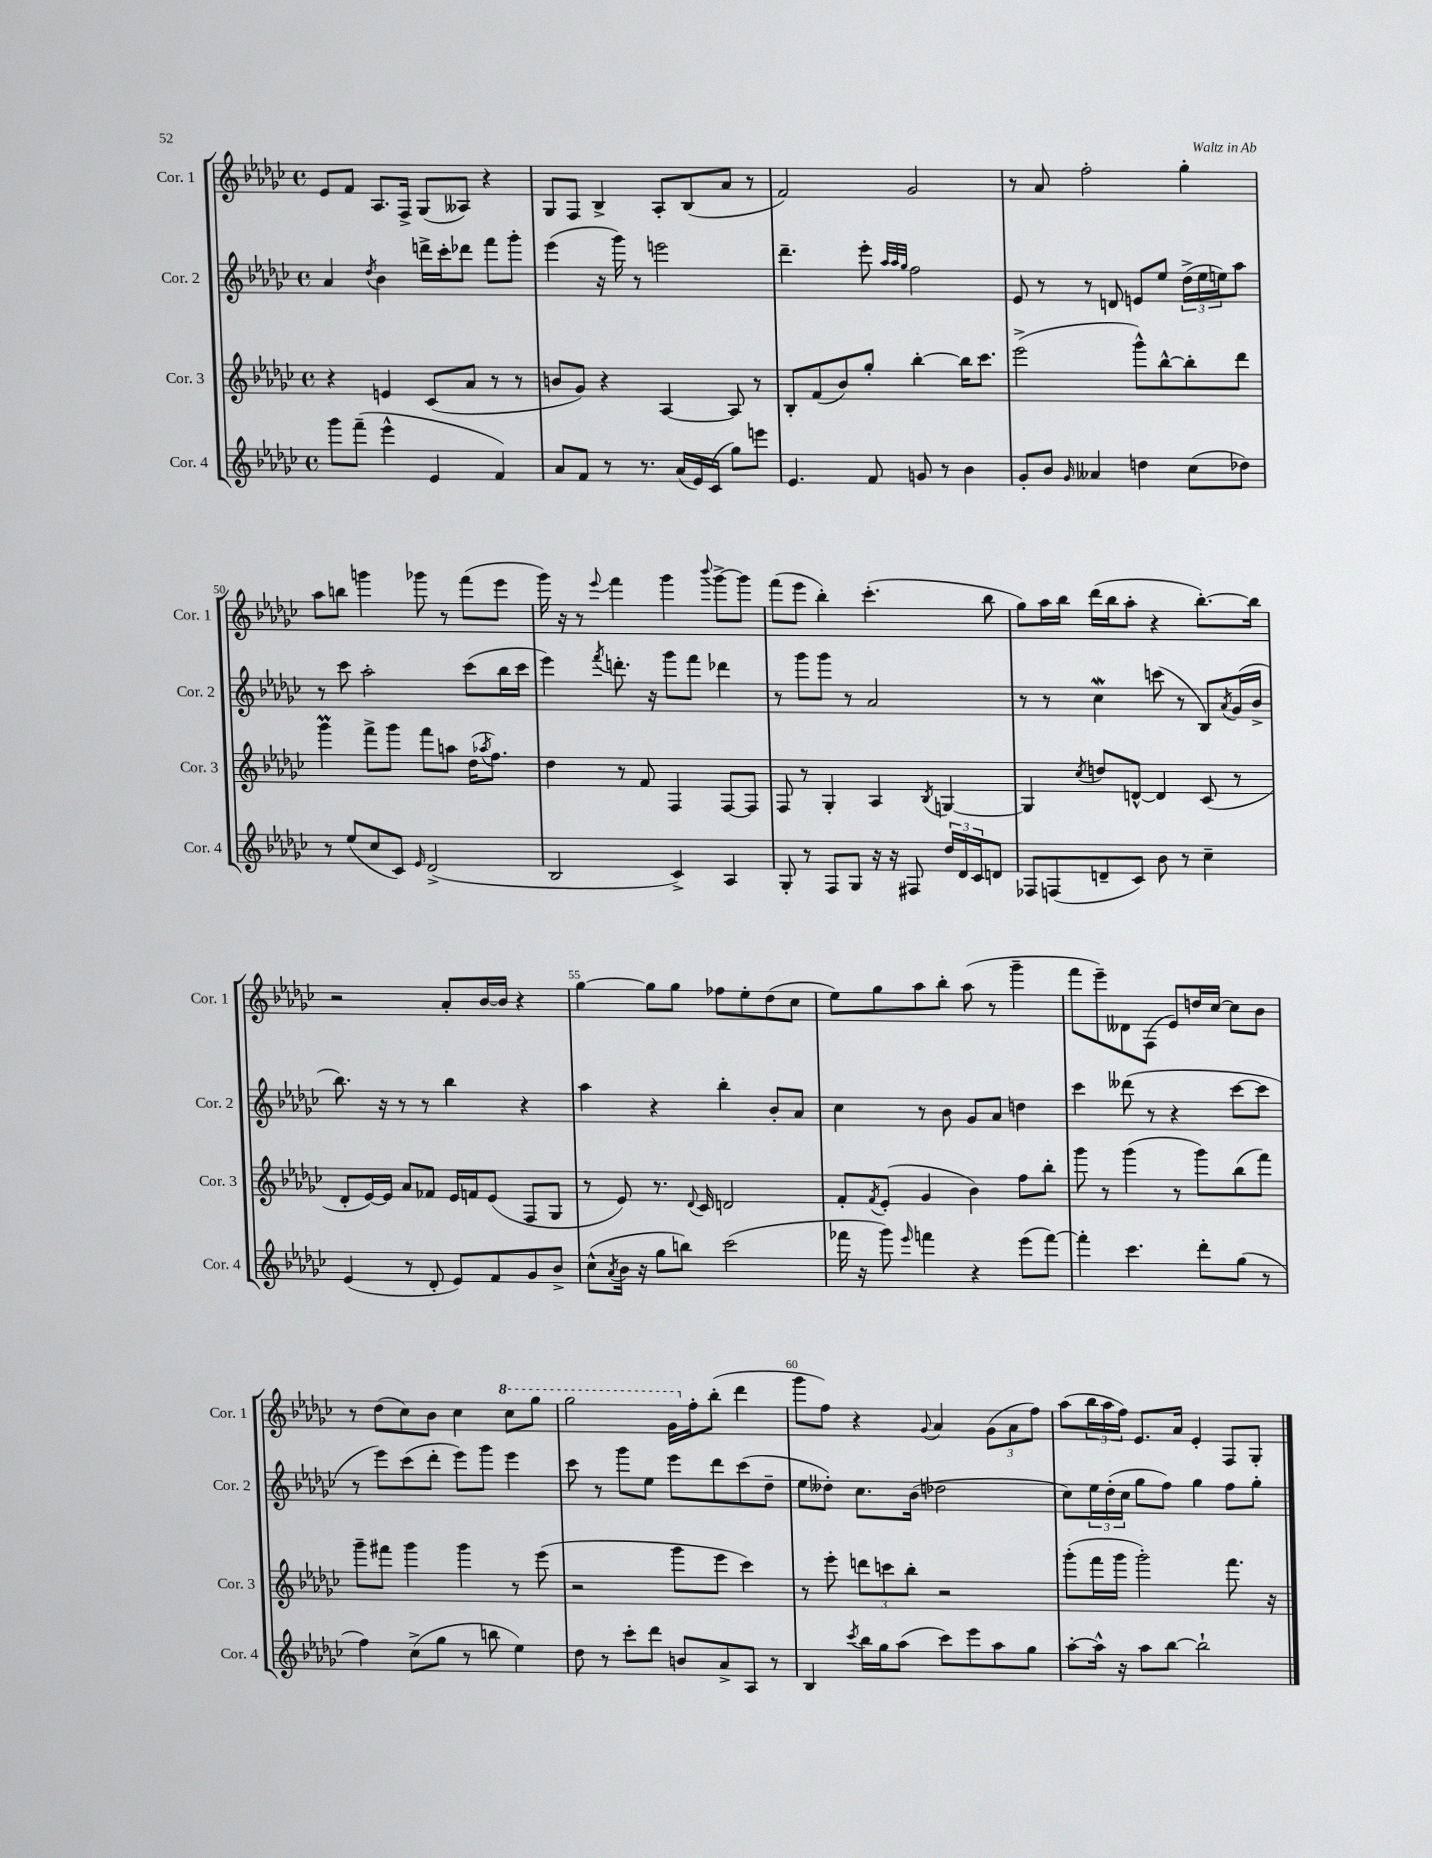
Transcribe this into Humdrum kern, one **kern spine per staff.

**kern	**kern	**kern	**kern
*staff4	*staff3	*staff2	*staff1
*clefG2	*clefG2	*clefG2	*clefG2
*k[b-e-a-d-g-c-]	*k[b-e-a-d-g-c-]	*k[b-e-a-d-g-c-]	*k[b-e-a-d-g-c-]
*M4/4	*M4/4	*M4/4	*M4/4
*met(c)	*met(c)	*met(c)	*met(c)
8ggg-	4r	4a-	8e-
(8fff~	.	.	8f
.	.	8qdd-	.
4eee-^^	4e	4b-	8.A-
.	.	.	16F^
4e-	(8c-	16ddd^	(8G-
.	.	16ccc-'	.
.	8a-	8ddd-	8A--)
4f)	8r	8fff	4r
.	8r	8ggg-'	.
=	=	=	=
8a-	8b	(4eee-	8G-
8f	8g-)	.	8F
8r	4r	16r	4B-^
.	.	16ggg-)	.
8.r	.	8r	.
.	[4A-	2eee	8A-'
(16a-	.	.	.
16e-)	.	.	(8B-
(16c-	.	.	.
8gg-)	8A-]	.	8a-
8eee	8r	.	8r
=	=	=	=
4.e-	8B-'	4.ddd-~	2f)
.	(8f	.	.
.	8b-)	.	.
8f	8gg-'	8eee-'	.
.	.	32qqaa-	.
.	.	32qqaa-	.
.	.	32qqgg-	.
8g	[4bb-'	2ff	2g-
8r	.	.	.
4b-	16bb-]	.	.
.	8.ccc-	.	.
=	=	=	=
8g-'	(2eee-^	8e-	8r
8b-	.	8r	8a-
16qqg-	.	.	.
4a--	.	8r	2ff'
.	.	8d	.
4dd	8ggg-^^)	8e	.
.	[8bb-^^	8ee-	.
(8cc-	8bb-']	(24dd-^	4gg-'
.	.	24ee-	.
.	.	24ee)	.
8dd-)	8ddd-	8aa-	.
=	=	=	=
8r	4ggg-	8r	8aa-
(8ee-	.	8ccc-	8bb
8cc-	8fff^	2aa-'	4ggg
8c-)	8ggg-	.	.
16qqe-	.	.	.
(2d-^	8fff	.	8ggg-
.	8aa	.	8r
.	(16dd-	(8ccc-	(8fff
.	8qaa-	.	.
.	8.ff)	.	.
.	.	16bb-	8eee-
.	.	16ccc-	.
=	=	=	=
2B-	4dd-	4eee-)	16ggg-)
.	.	.	16r
.	.	.	8r
.	.	8qfff	8qqeee-
.	8r	8.ddd'	4fff
.	8f	.	.
.	.	16r	.
4c-^)	4F	8ggg-	4ggg-
.	.	8fff	.
.	.	.	8qqbbb-
4A-	[8F	4ddd-	[8ggg-^
.	8F]	.	8ggg-]
=	=	=	=
8G-'	8F	8r	(8fff
8r	8r	8ggg-	8eee-
8F	4G-'	8ggg-	4bb-')
8G-	.	8r	.
16r	4A-	2a-	(4.ccc-'
16r	.	.	.
8F#	.	.	.
.	8qB-	.	.
24dd-	[4G	.	.
24d-	.	.	.
24c-	.	.	.
8d	.	.	8bb-
=	=	=	=
8F-	4G]	8r	8gg-)
(8F	.	8r	16aa-
.	.	.	16bb-
.	8qcc-	.	.
8d~	8dd	4cc-	(16ddd-
.	.	.	16bb-
8c-)	[8d^^	.	8aa-'
8b-	4d]	(8ccc	4r
8r	.	8r	.
4cc-~	(8c-	8B-)	[8.bb-')
.	.	8qa-	.
.	8r	(16g-	.
.	.	16b-^	16bb-]
=	=	=	=
(4e-	8d-'	8.bb-)	2r
.	[16e-)	.	.
.	16e-]	16r	.
8r	8a-	8r	.
8d-'	8f-	8r	.
8e-)	16e-	4bb-	8a-'
.	16f	.	.
8f	(8e-	.	[16b-
.	.	.	16b-]
8g-	8F	4r	4r
8b-^	8G-	.	.
=	=	=	=
(8cc-^^	8r	4aa-	[4gg-
8qa-	.	.	.
16b-	8e-)	.	.
16r	.	.	.
8gg-	8.r	4r	8gg-]
8bb)	.	.	8gg-
.	8qqd-	.	.
.	16c-	.	.
(2ccc-	2d	4bb-'	8ff-
.	.	.	8ee-'
.	.	8b-'	(8dd-
.	.	8a-	8cc-
=	=	=	=
16fff-	8f'	4cc-	8ee-)
16r	.	.	.
.	8qf	.	.
8ggg-)	(8e-'	.	8gg-
16qqeee-	.	.	.
4fff	4g-	8r	8aa-
.	.	8b-	8bb-'
4r	4b-)	8g-	(8aa-
.	.	8a-	8r
(8eee-	8ff	4dd	4ggg-~
[8fff)	8bb-'	.	.
=	=	=	=
4fff']	8ggg-	4ccc-	8fff
.	8r	.	8eee-~)
4.ccc-	(4ggg-	(8ddd--	8d--
.	.	8r	(8F
.	8r	4r	8e-)
8ddd-'	8ggg-)	.	16dd
.	.	.	[16cc-
(8gg-	(8bb-	[8ccc-	8cc-]
8r	8fff)	8ccc-]	8b-
=	=	=	=
4ff)	8ggg-~	8r	8r
.	8fff#	8eee-)	(8dd-
(8cc-^	4ggg-	(8ccc-	8cc-)
8gg-	.	8ddd-'	8b-
8r	4ggg-	8eee-)	4cc-
8bb	.	8ggg-	.
4ee-)	8r	4eee-	8ccc-
.	(8eee-	.	8ggg-
=	=	=	=
8dd-	2r	8ccc-	2ggg-
8r	.	8r	.
8ccc-'	.	8ggg-	.
8ddd-	.	8ee-	.
8b	8ggg-	8eee-	16gg-
.	.	.	16ff'
8a-^	8eee-	8ddd-	(8bb-'
8A-	4ccc-)	(8ccc-	4ddd-
8r	.	8dd-~	.
=	=	=	=
4B-	8r	8ee-	8ggg-
.	8eee-'	8dd--')	8ff)
8qccc-	.	.	.
16bb-	12ddd	8.cc-	4r
16gg-	.	.	.
.	12ccc	.	.
(8aa-	.	.	.
.	12bb-'	.	.
.	.	(16b-	.
.	.	.	8qqg-
8ccc-)	2r	2dd-	4a-
8eee-	.	.	.
8aa-	.	.	(12g-
.	.	.	12a-
8gg-	.	.	.
.	.	.	12ff)
=	=	=	=
[8aa-'	(8ggg-'	8cc-)	(8aa-
16aa-^^]	16fff	24ee-	24bb-
.	.	(24dd-'	24aa-
16r	16ggg-	.	.
.	.	24cc-	24ff)
8aa-	2ggg-')	8gg-	8.e-
[8bb-	.	8ff)	.
.	.	.	16a-
2bb-`]	.	4gg-	4e-'
.	8.fff	8ff	8F
.	.	8gg-'	8G-'
.	16r	.	.
==	==	==	==
*-	*-	*-	*-
